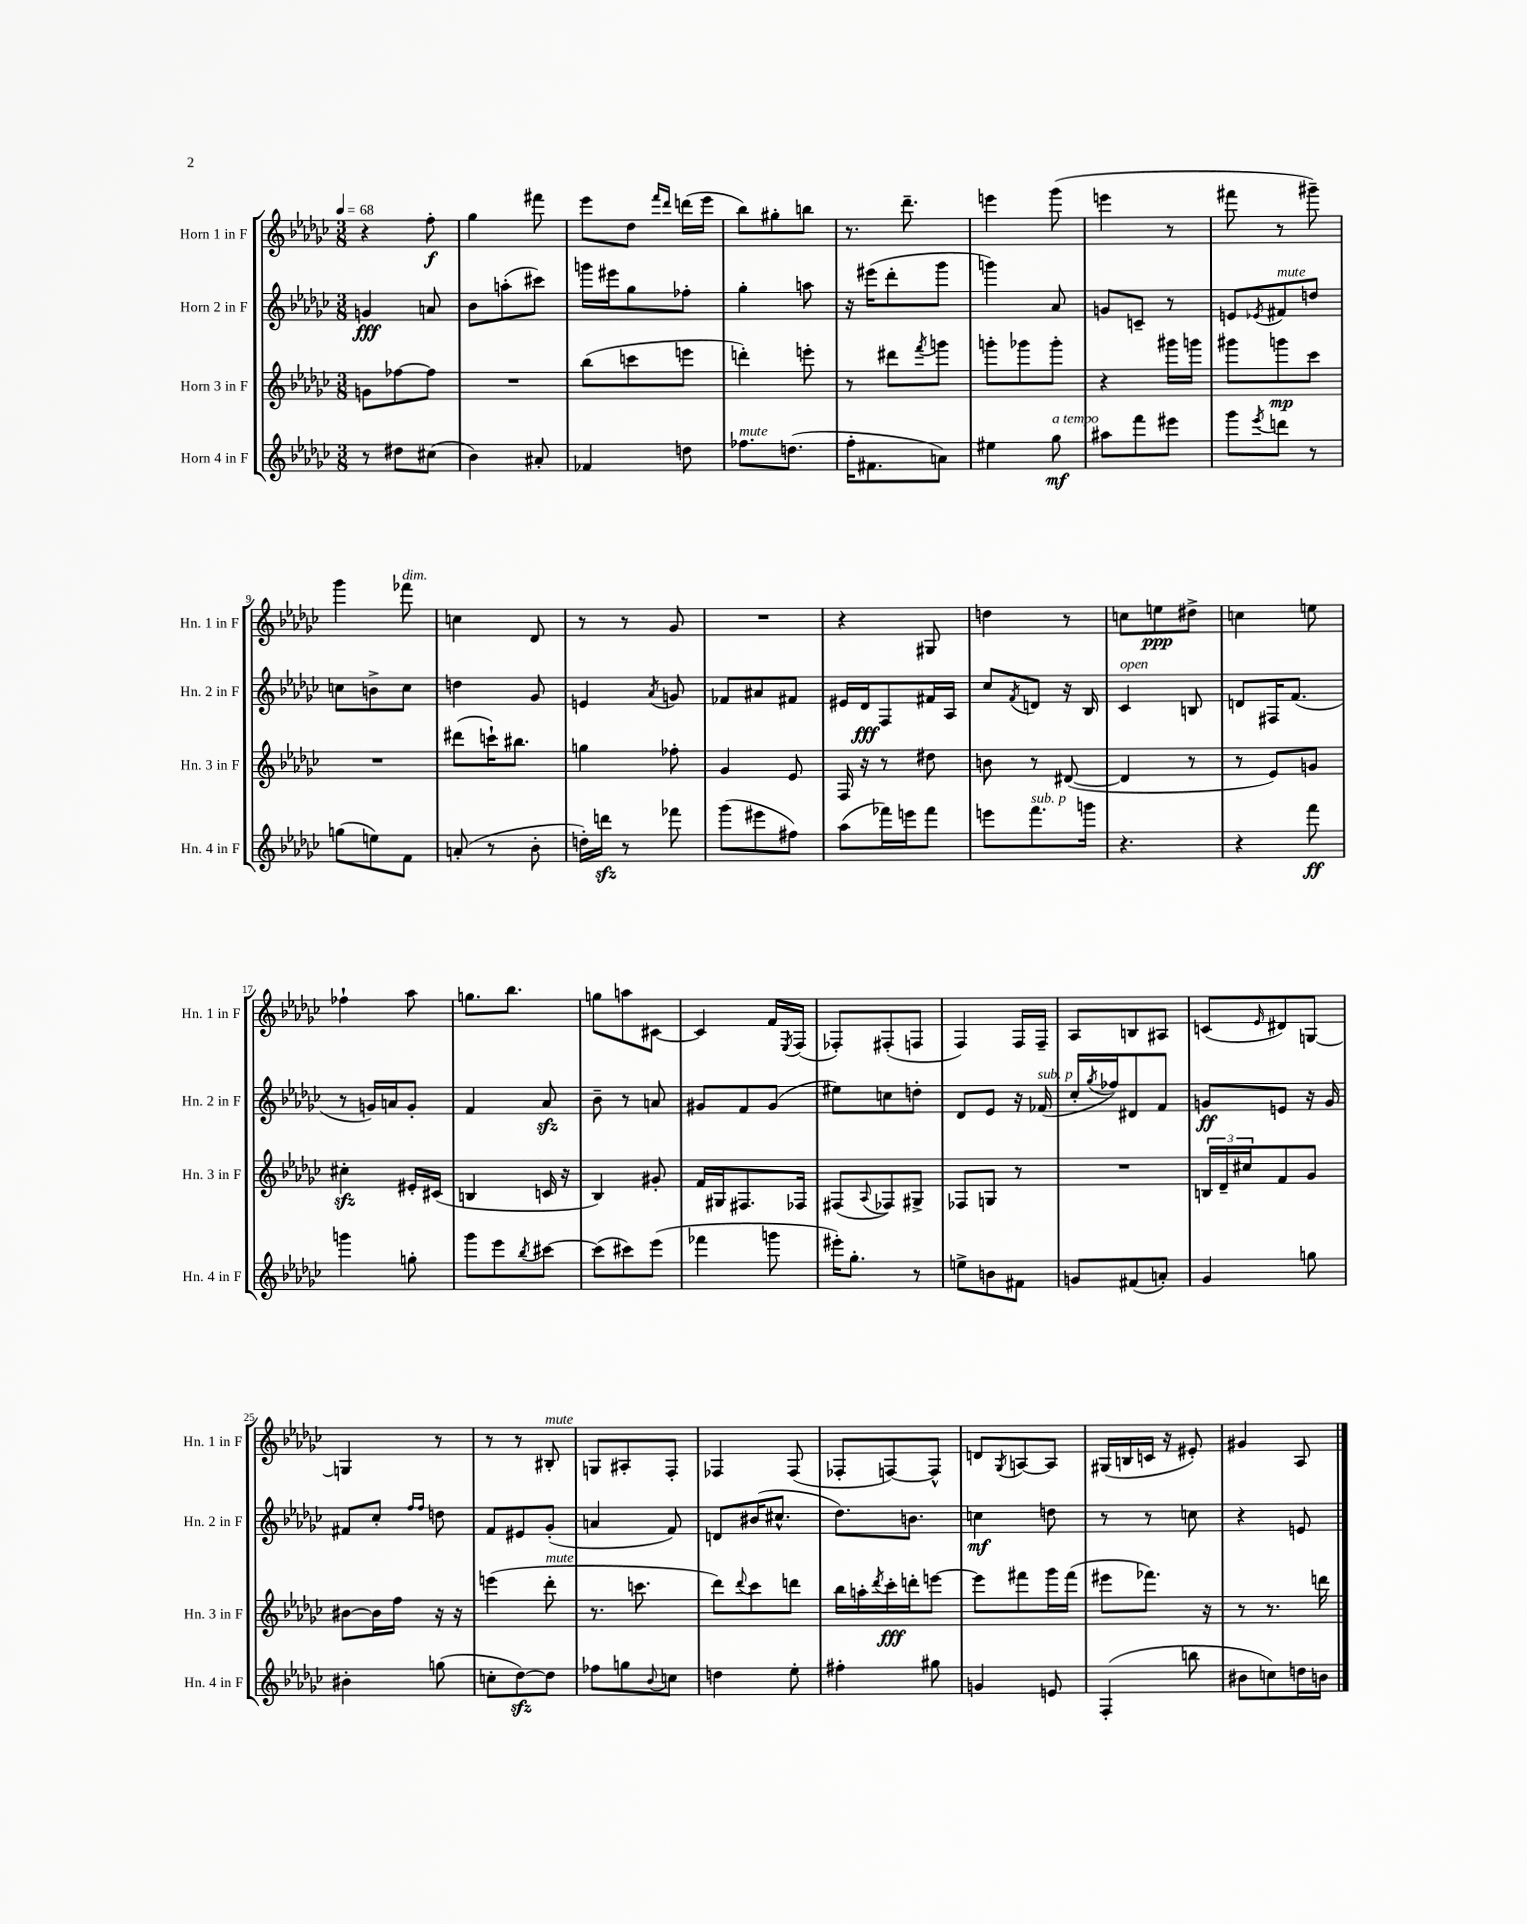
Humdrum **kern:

**kern	**dynam	**kern	**dynam	**kern	**dynam	**kern	**dynam
*part4	*part4	*part3	*part3	*part2	*part2	*part1	*part1
*staff4	*staff4	*staff3	*staff3	*staff2	*staff2	*staff1	*staff1
*I"Horn 4 in F	*	*I"Horn 3 in F	*	*I"Horn 2 in F	*	*I"Horn 1 in F	*
*I'Hn. 4 in F	*	*I'Hn. 3 in F	*	*I'Hn. 2 in F	*	*I'Hn. 1 in F	*
*clefG2	*	*clefG2	*	*clefG2	*	*clefG2	*
*k[b-e-a-d-g-c-]	*	*k[b-e-a-d-g-c-]	*	*k[b-e-a-d-g-c-]	*	*k[b-e-a-d-g-c-]	*
*M3/8	*	*M3/8	*	*M3/8	*	*M3/8	*
*MM68	*	*MM68	*	*MM68	*	*MM68	*
=1	=1	=1	=1	=1	=1	=1	=1
8r	.	8gn\L	.	4gn/	fff	4r	.
8dd#X\L	.	[8ff-X\	.	.	.	.	.
(8cc#X\J	.	8ff-\J]	.	8an/	.	8ff'\	f
=2	=2	=2	=2	=2	=2	=2	=2
4b-\)	.	4.r	.	8b-\L	.	4gg-\	.
.	.	.	.	(8aan'\	.	.	.
8a#X'/	.	.	.	8ccc#X\J)	.	8fff#X\	.
=3	=3	=3	=3	=3	=3	=3	=3
4f-X/	.	(8bb-\L	.	16gggn\LL	.	8eee-\L	.
.	.	.	.	16eee#X\J	.	.	.
.	.	8cccn\	.	8gg-\	.	8dd-\J	.
.	.	.	.	.	.	16qqfff/LL	.
.	.	.	.	.	.	16qqddd-/JJ	.
8ddn\	.	8eeen\J	.	8ff-X'\J	.	(16dddn\LL	.
.	.	.	.	.	.	16eee-\JJ	.
=4	=4	=4	=4	=4	=4	=4	=4
!LO:TX:a:i:t=mute	!	!	!	!	!	!	!
8.ff-X\L	.	4dddn'\)	.	4gg-'\	.	8bb-\L)	.
.	.	.	.	.	.	8gg#X'\	.
(8.ddn\J	.	.	.	.	.	.	.
.	.	8eeen'\	.	8aan\	.	8bbn\J	.
=5	=5	=5	=5	=5	=5	=5	=5
16ff'\KL	.	8r	.	16r	.	8.r	.
8.f#X\	.	.	.	(16eee#X\KL	.	.	.
.	.	8ddd#X\L	.	8ddd-'\	.	.	.
.	.	.	.	.	.	8.ddd-~\	.
.	.	8qfff/	.	.	.	.	.
8an\J)	.	8gggn\J	.	8ggg-\J	.	.	.
=6	=6	=6	=6	=6	=6	=6	=6
4ee#X\	.	8gggn'\L	.	4gggn\)	.	4eeen\	.
.	.	8ggg-X\	.	.	.	.	.
!LO:TX:a:i:t=a tempo	!	!	!	!	!	!	!
8gg-\	mf	8ggg-'\J	.	8a-/	.	(8ggg-\	.
=7	=7	=7	=7	=7	=7	=7	=7
8aa#X\L	.	4r	.	8gn/L	.	4eeen\	.
8fff\	.	.	.	8cn~/J	.	.	.
8eee#X\J	.	16ggg#X\LL	.	8r	.	8r	.
.	.	16gggn\JJ	.	.	.	.	.
=8	=8	=8	=8	=8	=8	=8	=8
8ggg-\L	.	8ggg#X\L	.	8en/L	.	8fff#X\	.
8qeee-/	.	.	.	8qe-X/	.	.	.
!	!	!	!	!LO:TX:a:i:t=mute	!	!	!
8dddn\J	.	8gggn\	mp	8f#X/	.	8r	.
8r	.	8ccc-\J	.	8ddn/J	.	8ggg#X~\)	.
!!LO:LB:g=z
=9	=9	=9	=9	=9	=9	=9	=9
(8ggn\L	.	4.r	.	8ccn\L	.	4ggg-\	.
8een\)	.	.	.	8bn^\	.	.	.
!	!	!	!	!	!	!LO:TX:a:i:t=dim.	!
8f\J	.	.	.	8cc\J	.	8fff-X\	.
=10	=10	=10	=10	=10	=10	=10	=10
(8an'/	.	(8ddd#X\L	.	4ddn\	.	4ccn\	.
8r	.	16cccn`\K)	.	.	.	.	.
.	.	8.bb#X\J	.	.	.	.	.
8b-'\	.	.	.	8g-/	.	8d-/	.
=11	=11	=11	=11	=11	=11	=11	=11
16ddn'\LL)	.	4ggn\	.	4en/	.	8r	.
16dddnzz\JJ	.	.	.	.	.	.	.
8r	.	.	.	.	.	8r	.
.	.	.	.	8qa-/	.	.	.
8fff-X\	.	8ff-X'\	.	8gn/	.	8g-/	.
=12	=12	=12	=12	=12	=12	=12	=12
(8ggg-\L	.	4g-/	.	8f-X/L	.	4.r	.
8eee#X\	.	.	.	8a#X/	.	.	.
8ff#X\J)	.	8e-/	.	8f#X/J	.	.	.
=13	=13	=13	=13	=13	=13	=13	=13
(8aa-\L	.	16F/	.	16e#X/LL	.	4r	.
.	.	16r	.	16d-/J	fff	.	.
16fff-X\L)	.	8r	.	8F/	.	.	.
16eeen\J	.	.	.	.	.	.	.
8fff-\J	.	8dd#X\	.	16f#X/L	.	8G#X/	.
.	.	.	.	16A-/JJ	.	.	.
=14	=14	=14	=14	=14	=14	=14	=14
8eeen\L	.	8bn\	.	8cc-/L	.	4ddn\	.
.	.	.	.	8qf/	.	.	.
!LO:TX:a:i:t=sub. p	!	!	!	!	!	!	!
8.fff\	.	8r	.	8dn/J	.	.	.
.	.	([8d#X/	.	16r	.	8r	.
16gggn\Jk	.	.	.	16B-/	.	.	.
=15	=15	=15	=15	=15	=15	=15	=15
!	!	!	!	!LO:TX:a:i:t=open	!	!	!
4.r	.	4d#/]	.	4c-/	.	8ccn\L	.
.	.	.	.	.	.	8een\	ppp
.	.	8r	.	8Bn/	.	8dd#X^\J	.
=16	=16	=16	=16	=16	=16	=16	=16
4r	.	8r	.	8dn/L	.	4ccn\	.
.	.	8e-/L)	.	16F#X/K	.	.	.
.	.	.	.	(8.f/J	.	.	.
8fff\	ff	8gn/J	.	.	.	8een\	.
!!LO:LB:g=z
=17	=17	=17	=17	=17	=17	=17	=17
4gggn\	.	4cc#Xzz'\	.	8r	.	4ff-X`\	.
.	.	.	.	16gn/LL)	.	.	.
.	.	.	.	16an/J	.	.	.
8ggn'\	.	16e#X'/LL	.	8g'/J	.	8aa-\	.
.	.	(16c#X/JJ	.	.	.	.	.
=18	=18	=18	=18	=18	=18	=18	=18
8ggg-\L	.	4Bn/	.	4f/	.	8.ggn\L	.
8eee-\	.	.	.	.	.	.	.
.	.	.	.	.	.	8.bb-\J	.
8qbb-/	.	.	.	.	.	.	.
[8ccc#X\J	.	16cn/	.	8a-zz/	.	.	.
.	.	16r	.	.	.	.	.
=19	=19	=19	=19	=19	=19	=19	=19
(8ccc#\L]	.	4B-/)	.	8b-~\	.	8ggn\L	.
8ccc#X\)	.	.	.	8r	.	8aan\	.
(8eee-\J	.	8g#X'/	.	8an/	.	[8c#X\J	.
=20	=20	=20	=20	=20	=20	=20	=20
4fff-X\	.	16f/LL	.	8g#X/L	.	4c#/]	.
.	.	16G#X/J	.	.	.	.	.
.	.	8.F#X/	.	8f/	.	.	.
8gggn\	.	.	.	(8g#/J	.	16f/LL	.
.	.	.	.	.	.	8qE-/	.
.	.	16F-X/Jk	.	.	.	(16F/JJ	.
=21	=21	=21	=21	=21	=21	=21	=21
16eee#X'\KL)	.	(8F#X/L	.	8ee#X\L)	.	8F-X'/L)	.
8.gg-'\J	.	.	.	.	.	.	.
.	.	8qqA-/	.	.	.	.	.
.	.	8F-X/)	.	8ccn\	.	(8F#X'/	.
8r	.	8G#X^/J	.	8ddn'\J	.	8Fn/J	.
=22	=22	=22	=22	=22	=22	=22	=22
8een^\L	.	8F-X/L	.	8d-/L	.	4F/)	.
8bn\	.	8Gn/J	.	8e-/J	.	.	.
8f#X\J	.	8r	.	16r	.	16F/LL	.
!	!	!	!	!LO:TX:a:i:t=sub. p	!	!	!
.	.	.	.	(16f-X/	.	16F~/JJ	.
=23	=23	=23	=23	=23	=23	=23	=23
8gn/L	.	4.r	.	16cc-'/LL	.	8A-/L	.
.	.	.	.	8qgg-/	.	.	.
.	.	.	.	16ff-X/J)	.	.	.
(8f#X/	.	.	.	8d#X/	.	8Bn/	.
8an'/J)	.	.	.	8f/J	.	8A#X/J	.
=24	=24	=24	=24	=24	=24	=24	=24
4g-/	.	24Bn/LL	.	8gn/L	ff	(8cn/L	.
.	.	24d-~/	.	.	.	.	.
.	.	24cc#X/J	.	.	.	.	.
.	.	.	.	.	.	16qqe-/	.
.	.	8f/	.	8en/J	.	8d#X/)	.
8ggn\	.	8g-/J	.	16r	.	[8Gn/J	.
.	.	.	.	16g/	.	.	.
!!LO:LB:g=z
=25	=25	=25	=25	=25	=25	=25	=25
4b#X'\	.	[8b#X\L	.	8f#X/L	.	4Gn/]	.
.	.	16b#\L]	.	8cc-'/J	.	.	.
.	.	16ff\JJ	.	.	.	.	.
.	.	.	.	16qqff/LL	.	.	.
.	.	.	.	16qqff/JJ	.	.	.
(8ggn\	.	16r	.	8ddn\	.	8r	.
.	.	16r	.	.	.	.	.
=26	=26	=26	=26	=26	=26	=26	=26
8ccn'\L	.	(4eeen\	.	8f/L	.	8r	.
[8dd-zz\)	.	.	.	8e#X/	.	8r	.
!	!	!	!	!	!	!LO:TX:a:i:t=mute	!
!	!	!LO:TX:a:i:t=mute	!	!	!	!	!
8dd-\J]	.	8ddd-'\	.	(8g-'/J	.	8B#X'/	.
=27	=27	=27	=27	=27	=27	=27	=27
8ff-X\L	.	8.r	.	4an/	.	8Gn/L	.
8ggn\	.	.	.	.	.	8A#X'/	.
.	.	8.cccn\	.	.	.	.	.
8qqb-/	.	.	.	.	.	.	.
8ccn\J	.	.	.	8f/)	.	8F'/J	.
=28	=28	=28	=28	=28	=28	=28	=28
4ddn\	.	8ddd-\L)	.	8dn/L	.	4F-X/	.
.	.	8qqddd-/	.	.	.	.	.
.	.	8ccc-\	.	(16b#X/K	.	.	.
.	.	.	.	8.cc#X^^/J	.	.	.
8ee-'\	.	8dddn\J	.	.	.	(8F-/	.
=29	=29	=29	=29	=29	=29	=29	=29
4ff#X'\	.	16bb-\LL	.	8.dd-\L)	.	8F-X'/L	.
.	.	16aan'\	.	.	.	.	.
.	.	8qddd-/	.	.	.	.	.
.	.	16ccc-'\	fff	.	.	[8Fn/)	.
.	.	16dddn'\J	.	8.bn\J	.	.	.
8gg#X\	.	[8eeen\J	.	.	.	8F^^/J]	.
=30	=30	=30	=30	=30	=30	=30	=30
4gn/	.	8eee\L]	.	4ccn\	mf	8dn/L	.
.	.	.	.	.	.	8qG-/	.
.	.	8fff#X\	.	.	.	[8An/	.
8en/	.	16ggg-\L	.	8ddn\	.	8A/J]	.
.	.	(16fff#\JJ	.	.	.	.	.
=31	=31	=31	=31	=31	=31	=31	=31
(4F'/	.	8eee#X\L	.	8r	.	(16G#X/LL	.
.	.	.	.	.	.	16Bn/	.
.	.	8.fff-X\J)	.	8r	.	16cn/JJ	.
.	.	.	.	.	.	16r	.
8bbn\	.	.	.	8ccn\	.	8e#X'/)	.
.	.	16r	.	.	.	.	.
=32	=32	=32	=32	=32	=32	=32	=32
8b#X\L	.	8r	.	4r	.	4g#X/	.
8ccn\)	.	8.r	.	.	.	.	.
16ddn\L	.	.	.	8en/	.	8A-/	.
16bn\JJ	.	16dddn\	.	.	.	.	.
==	==	==	==	==	==	==	==
*-	*-	*-	*-	*-	*-	*-	*-
